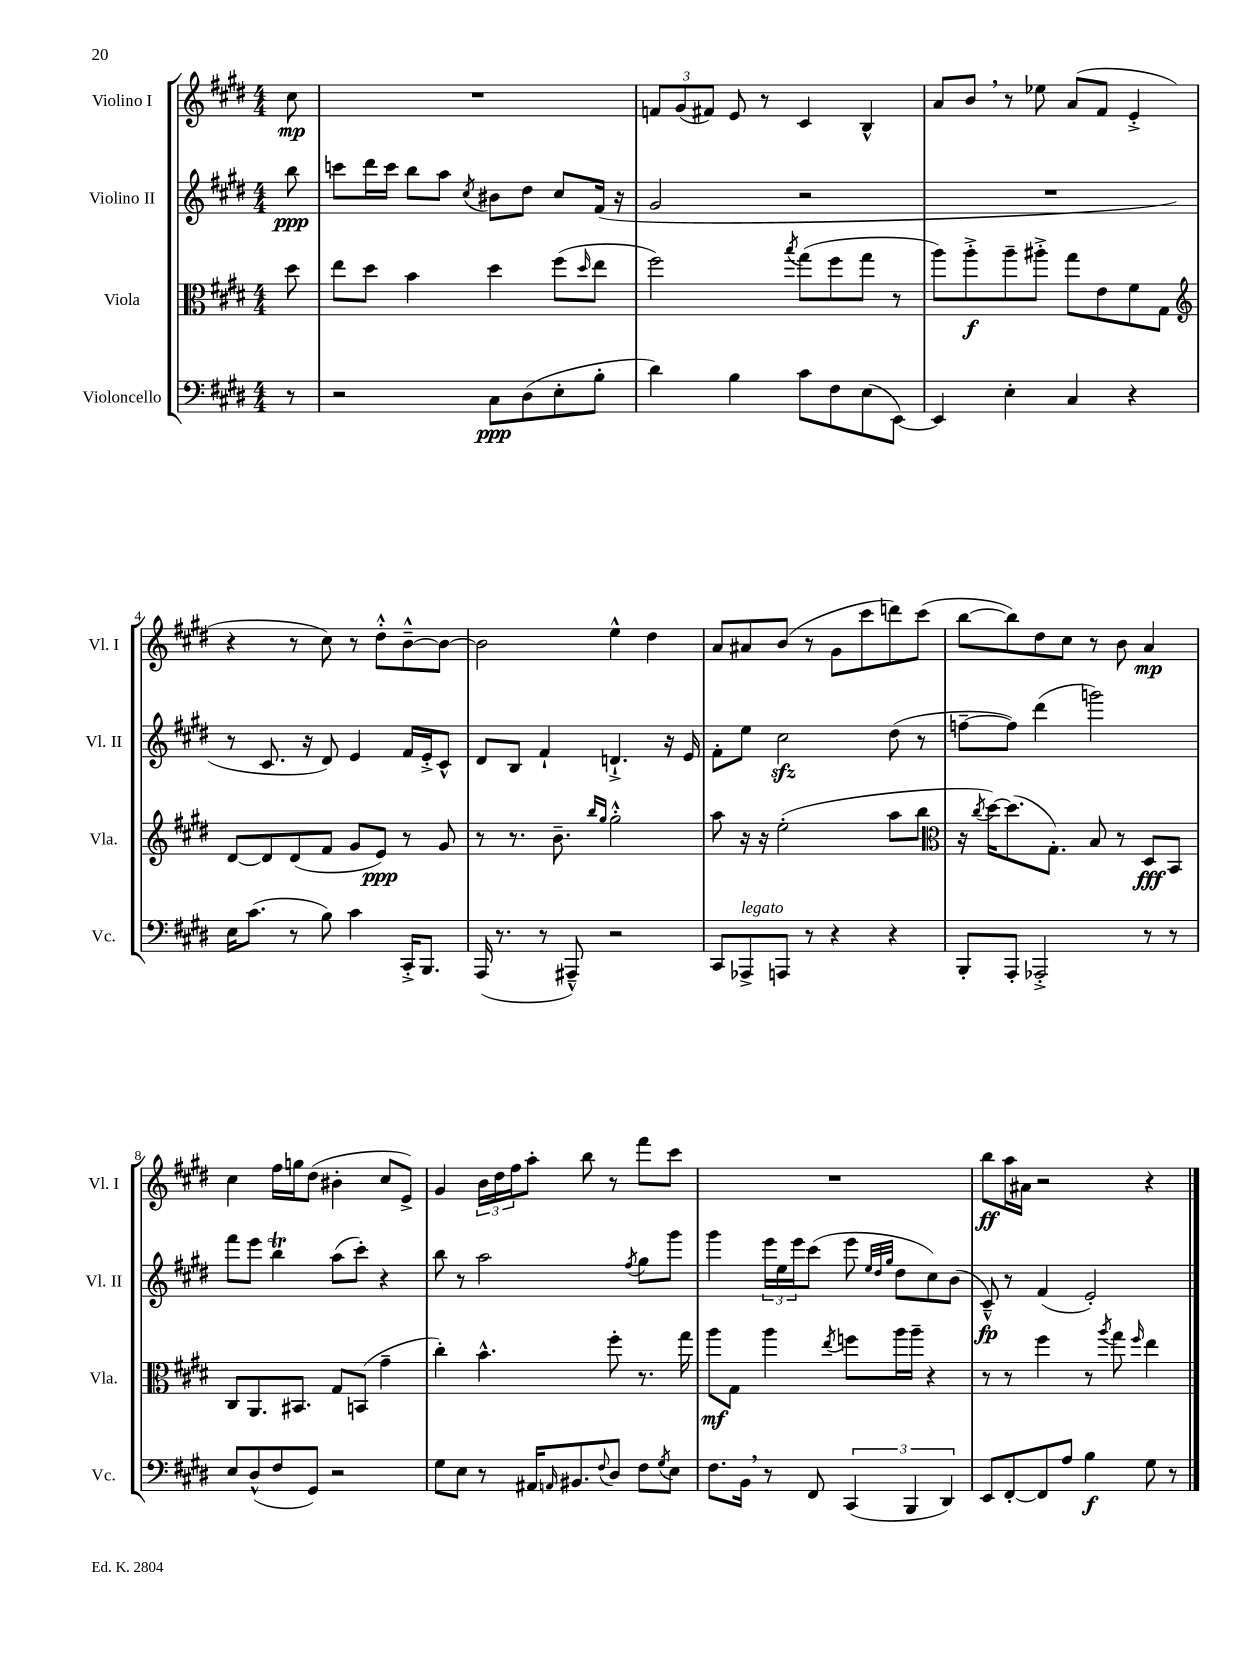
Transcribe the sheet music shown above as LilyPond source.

<<
\new StaffGroup <<
\new Staff = "s0" \with { instrumentName = "Violino I" shortInstrumentName = "Vl. I" } {
    \clef treble \key e \major \numericTimeSignature \time 4/4 \partial 8
    cis''8\mp |
    R1 |
    \tuplet 3/2 { f'8 gis'8( fis'8) } e'8 r8 cis'4 b4-^ |
    a'8 b'8 \breathe r8 ees''8 a'8( fis'8 e'4-.-> |
    r4 r8 cis''8) r8 dis''8-.-^ b'8~---^ b'8~ |
    b'2 e''4-^ dis''4 |
    a'8 ais'8 b'8( r8 gis'8 cis'''8 d'''8) cis'''8( |
    b''8~ b''8) dis''8 cis''8 r8 b'8 a'4\mp |
    cis''4 fis''16 g''16 dis''8( bis'4-. cis''8 e'8->) |
    gis'4 \tuplet 3/2 { b'16 dis''16 fis''16 } a''8-. b''8 r8 fis'''8 cis'''8 |
    R1 |
    b''8\ff a''16 ais'16 r2 r4 \bar "|." |
}
\new Staff = "s1" \with { instrumentName = "Violino II" shortInstrumentName = "Vl. II" } {
    \clef treble \key e \major \numericTimeSignature \time 4/4 \partial 8
    b''8\ppp |
    c'''8 dis'''16 c'''16 b''8 a''8 \acciaccatura { cis''8 } bis'8 dis''8 cis''8 fis'16( r16 |
    gis'2 r2 |
    R1 |
    r8 cis'8. r16 dis'8) e'4 fis'16 e'16-.-> cis'8-^ |
    dis'8 b8 fis'4-! d'4.-!-> r16 e'16 |
    fis'8-. e''8 cis''2\sfz dis''8( r8 |
    f''8~-- f''8) dis'''4( g'''2) |
    fis'''8 e'''8 b''4\trill a''8( cis'''8-.) r4 |
    b''8 r8 a''2 \acciaccatura { fis''8 } gis''8 gis'''8 |
    gis'''4 \tuplet 3/2 { e'''16 e''16 e'''16 } cis'''8( e'''8 \grace { e''32 dis''32 gis''32 } dis''8 cis''8) b'8( |
    cis'8---^\fp) r8 fis'4( e'2-.) \bar "|." |
}
\new Staff = "s2" \with { instrumentName = "Viola" shortInstrumentName = "Vla." } {
    \clef alto \key e \major \numericTimeSignature \time 4/4 \partial 8
    dis''8 |
    e''8 dis''8 b'4 dis''4 fis''8( \grace { dis''16 } e''8 |
    fis''2) \acciaccatura { b''8 } gis''8( fis''8 gis''8 r8 |
    a''8) a''8-.->\f a''8-- ais''8-.-> gis''8 e'8 fis'8 gis8 |
    \clef treble dis'8~ dis'8 dis'8( fis'8 gis'8 e'8\ppp) r8 gis'8 |
    r8 r8. b'8.-- \grace { b''16 gis''16 } gis''2-.-^ |
    a''8 r16 r16 e''2-.( a''8 b''8 |
    \clef alto r16 \acciaccatura { cis''8 } dis''16~) dis''8.( gis8.-.) b8 r8 dis8\fff b,8 |
    cis8 a,8. bis,8. gis8 b,8( gis'4-- |
    cis''4-.) b'4.-^ fis''8-. r8. gis''16 |
    a''8\mf gis8 a''4 \acciaccatura { e''8 } f''8 a''16 a''16-- r4 |
    r8 r8 fis''4 r8 \acciaccatura { a''8 } gis''8 \grace { fis''16 } e''4 \bar "|." |
}
\new Staff = "s3" \with { instrumentName = "Violoncello" shortInstrumentName = "Vc." } {
    \clef bass \key e \major \numericTimeSignature \time 4/4 \partial 8
    r8 |
    r2 cis8\ppp dis8( e8-. b8-. |
    dis'4) b4 cis'8 fis8 e8( e,8~) |
    e,4 e4-. cis4 r4 |
    e16 cis'8.( r8 b8) cis'4 cis,16-.-> b,,8. |
    a,,16( r8. r8 ais,,8---^) r2 |
    cis,8 aes,,8->^\markup { \italic "legato" } a,,8 r8 r4 r4 |
    b,,8-. a,,8-. aes,,2-.-> r8 r8 |
    e8 dis8-^( fis8 gis,8) r2 |
    gis8 e8 r8 ais,16 \grace { a,16 } bis,8. \appoggiatura { fis8 } dis8 fis8 \acciaccatura { gis8 } e8 |
    fis8. b,16 \breathe r8 fis,8 \tuplet 3/2 { cis,4( b,,4 dis,4) } |
    e,8 fis,8~-. fis,8 a8 b4\f gis8 r8 \bar "|." |
}
>>
>>
